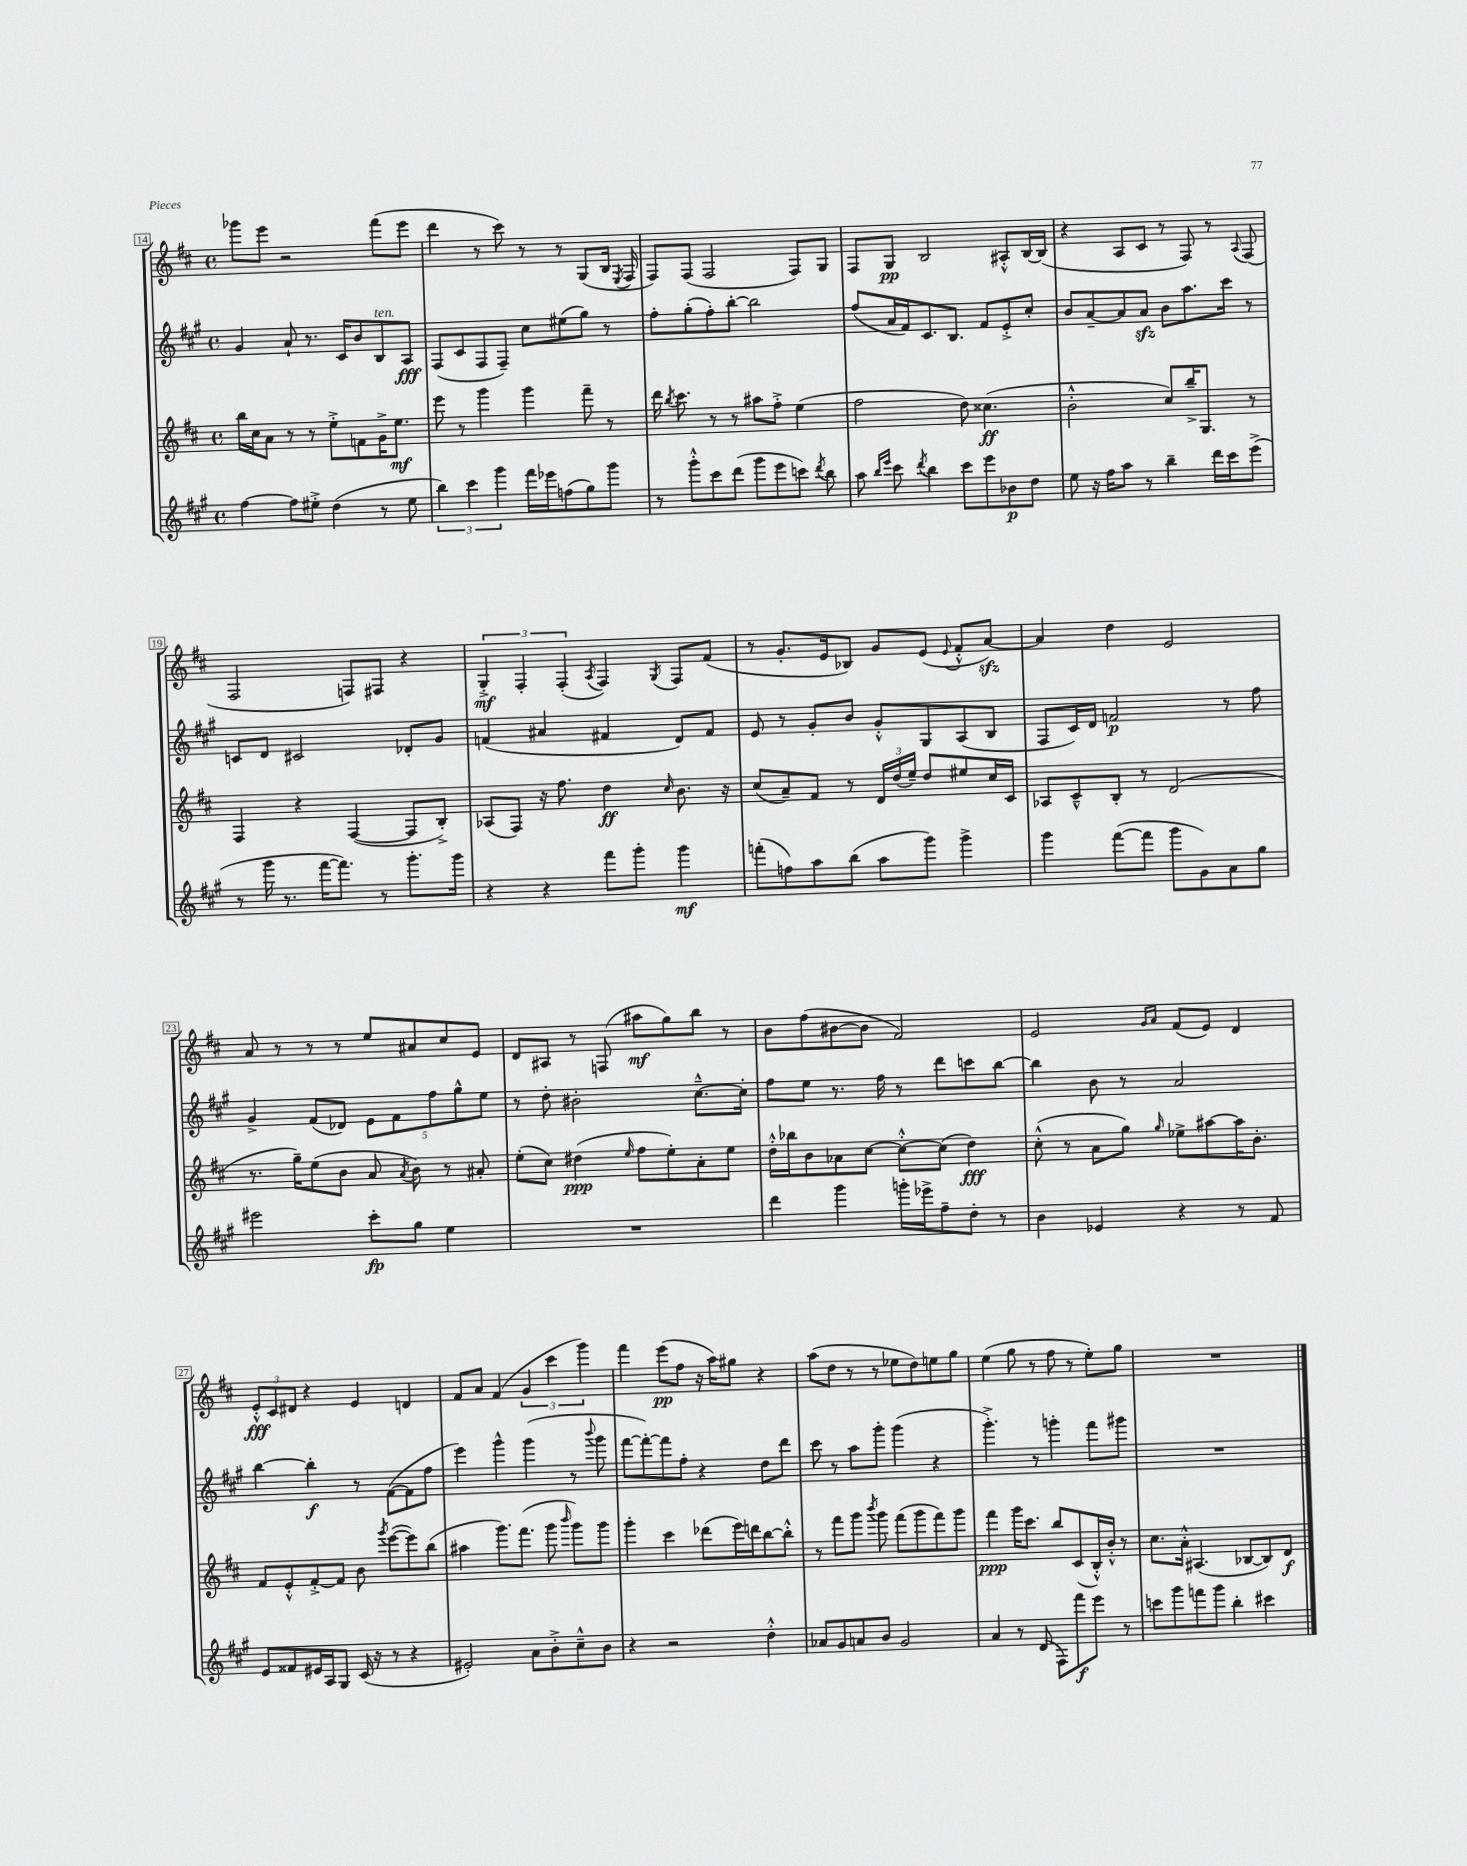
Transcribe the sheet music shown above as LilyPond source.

<<
\new StaffGroup <<
\new Staff = "s0" {
    \clef treble \key d \major \defaultTimeSignature \time 4/4
    \autoBeamOff ges'''8[ e'''8] r2 fis'''8[( e'''8] |
    d'''4 r8 cis'''8) r8 r8 g8[( b16] \acciaccatura { e8 } fis16 |
    fis8[) fis8]( fis2 fis8[) g8] |
    fis8[ g8]\pp b2 ais8[-.-^ b16~ b16]( |
    r4 a8[ cis'8] r8 fis8) r8 \appoggiatura { a8 } fis8( |
    fis2 f8[) fis8] r4 |
    \tuplet 3/2 { g4-.->\mf fis4-. fis4-.( } \acciaccatura { a8 } fis4) \acciaccatura { g8 } fis8[ fis'8]( |
    r8 g'8.[-. e'16 bes8]) g'8[ e'8]( \appoggiatura { e'8 } fis'8[-.-^ a'8]~\sfz) |
    a'4 d''4 e'2 |
    a'8 r8 r8 r8 e''8[ ais'8 cis''8 e'8] |
    d'8[ ais8] r8 f8( ais''8[\mf g''8) b''8] r8 |
    b'8[ fis''8( bis'8~ bis'8] fis'2) |
    e'2 \grace { g'16[ a'16] } fis'8[( e'8]) d'4 |
    \tuplet 3/2 { e'8[-.-^\fff cis'8 dis'8] } r4 e'4 d'4 |
    fis'8[ a'8] fis'4( \tuplet 3/2 { g'4 cis'''4 g'''4) } |
    fis'''4 e'''8[\pp( fis''8] r16 a''16[) gis''8] r4 |
    a''8[( d''8] r8 r8 ees''8[ d''8) e''8 g''8] |
    e''4( g''8 r8 fis''8 r8 e''8[-.) g''8] |
    R1 \bar "|." |
}
\new Staff = "s1" {
    \clef treble \key a \major \defaultTimeSignature \time 4/4
    \autoBeamOff gis'4 a'8-! r8. cis'16[ b'8 b8^\markup { \italic "ten." } a8]\fff |
    fis8[( cis'8 fis8 fis8]--) cis''8[ eis''8( gis''8]) r8 |
    fis''8[-. gis''8-.( fis''8-.) b''8]~-. b''2 |
    fis''8[( a'16 fis'16) cis'8. b8.] fis'8[ e'8-.-> cis''8]-. |
    b'8[ a'8~-- a'8 a'8]\sfz b'8[ a''8. cis'''16] r8 |
    c'8[ d'8] cis'2 des'8[-. gis'8] |
    f'4( ais'4 fis'4 d'8[) fis'8] |
    e'8 r8 gis'8[-. b'8] gis'8[-.-^ gis8 a8( b8] |
    fis8[ cis'16) d'16] f'2\p r8 fis''8 |
    gis'4-> fis'8[( des'8]) \tuplet 5/4 { e'8[ fis'8 fis''8 gis''8-^ e''8] } |
    r8 d''8-. bis'2-. cis''8.[~---^ cis''16]-. |
    fis''8[ e''8] r8. fis''16 r8 d'''8[ c'''8 b''8]~ |
    b''4 b'8 r8 a'2 |
    b''4~ b''4-.\f r8 fis'8[~( fis'8 fis''8] |
    e'''4) gis'''4-^ gis'''4( r8 \appoggiatura { b'''8 } gis'''8 |
    fis'''8[~ fis'''8~-.) fis'''8 fis''8]-. r4 d''8[ d'''8] |
    cis'''8 r8 a''8[ gis'''8]-. gis'''4( r4 |
    gis'''4.-.->) r8 g'''4-. fis'''8[ gis'''8] |
    R1 \bar "|." |
}
\new Staff = "s2" {
    \clef treble \key d \major \defaultTimeSignature \time 4/4
    \autoBeamOff b''16[ cis''16 a'8] r8 r8 e''8[-.-> f'8 g'16-> e''8.]\mf |
    e'''8 r8 g'''4 g'''4 fis'''8-- r8 |
    d'''16 \acciaccatura { b''8 } cis'''8. r8 r8 ais''8[ fis''8]-.-> e''4( |
    fis''2 d''8) cisis''4.\ff( |
    b'2-.-^ cis''8[) b''16---> g8.] r8 |
    fis4 r4 fis4~( fis8[ b8]-.->) |
    aes8[( fis8]) r16 fis''8. d''4\ff \grace { cis''16 } b'8. r16 |
    cis''8[( a'8--) fis'8] r8 \tuplet 3/2 { d'16[ d''16( e''16]--) } d''8[ eis''8 cis''16 cis'16] |
    aes8[ cis'8---^ b8]-. r8 d'2( |
    r8. g''16[--) e''8( b'8] a'8 \acciaccatura { a'8 } b'8) r8 ais'8-. |
    e''8[-.( cis''8]) dis''4\ppp( \grace { e''16 } fis''8[ e''8-.) a'8-. e''8] |
    d''16[-.-^ bes''16 b'8 aes'8 cis''8]~ cis''8[~-.-^ cis''8]( d''4\fff) |
    cis''8-.-^( r8 a'8[ g''8]) \grace { g''16 } ees''8[-> ais''8~ ais''16 b'8.]-. |
    fis'8[ e'8-.-^ fis'8~-.-> fis'8] b'8 \acciaccatura { g'''8 } e'''8[~( e'''8) b''8]( |
    ais''4 g'''8.[) fis'''8.]( g'''8 \grace { b'''16 } g'''8[) g'''8] |
    g'''4-. cis'''4 des'''8[( e'''16) d'''16 b''8~ b''8]-.-^ |
    r8 fis'''8[ g'''8] \acciaccatura { b'''8 } g'''8 fis'''8[( g'''8 fis'''8) g'''8] |
    fis'''4\ppp g'''16[ cis'''8.] b''8[ cis'8( b16-.-^) b'16]-.-^ r8 |
    cis''8.[ a'16]-.-^ ais4.( bes8[~ bes8) d'8]\f \bar "|." |
}
\new Staff = "s3" {
    \clef treble \key a \major \defaultTimeSignature \time 4/4
    \autoBeamOff fis''4~ fis''8[ eis''8]-.-> d''4( r8 eis''8 |
    \tuplet 3/2 { b''4) cis'''4 gis'''4 } fis'''16[ ees'''16 f''8( gis''8) gis'''8] |
    r8 gis'''8[-.-^ cis'''8 d'''8]( gis'''8[ e'''8 c'''8]) \acciaccatura { d'''8 } b''8 |
    a''8 \grace { b''16[ e'''16] } cis'''8 \acciaccatura { d'''8 } b''4 cis'''8[ e'''8 bes'8\p d''8] |
    e''8 r16 fis''16[ a''8] r8 b''4-- d'''16[ cis'''16 e'''8]->( |
    r8 gis'''16 r8. fis'''16[~ fis'''8.]) r8 gis'''8.[-. gis'''16] |
    r4 r4 fis'''8[ gis'''8]-. gis'''4\mf |
    f'''8[-.( f''8) a''8 b''8]( a''8[ gis'''8]) gis'''4-> |
    gis'''4 fis'''8[~( fis'''8] gis'''8[ gis'8) a'8 gis''8] |
    eis'''2 cis'''8[-.\fp gis''8] e''4 |
    R1 |
    d'''4 gis'''4 g'''16[-. ees'''16-> fis''8-- d''8]-. r8 |
    b'4 ees'4 r4 r8 fis'8 |
    e'8[ fisis'8 eis'16 a16 gis8] cis'16( r16 r8 r4 |
    eis'2-.) a'8[ b'8-.-> cis''8---^ b'8] |
    r4 r2 d''4-.-^ |
    aes'8[ gis'8 a'8 b'8] gis'2 |
    a'4 r8 d'8( fis8[) fis'''8\f e'''8] r8 |
    c'''8[ gis'''8 f'''8 gis'''8] b''4-. cis'''4 \bar "|." |
}
>>
>>
\layout { \context { \Score currentBarNumber = #14 \override BarNumber.stencil = #(make-stencil-boxer 0.1 0.3 ly:text-interface::print) } }
